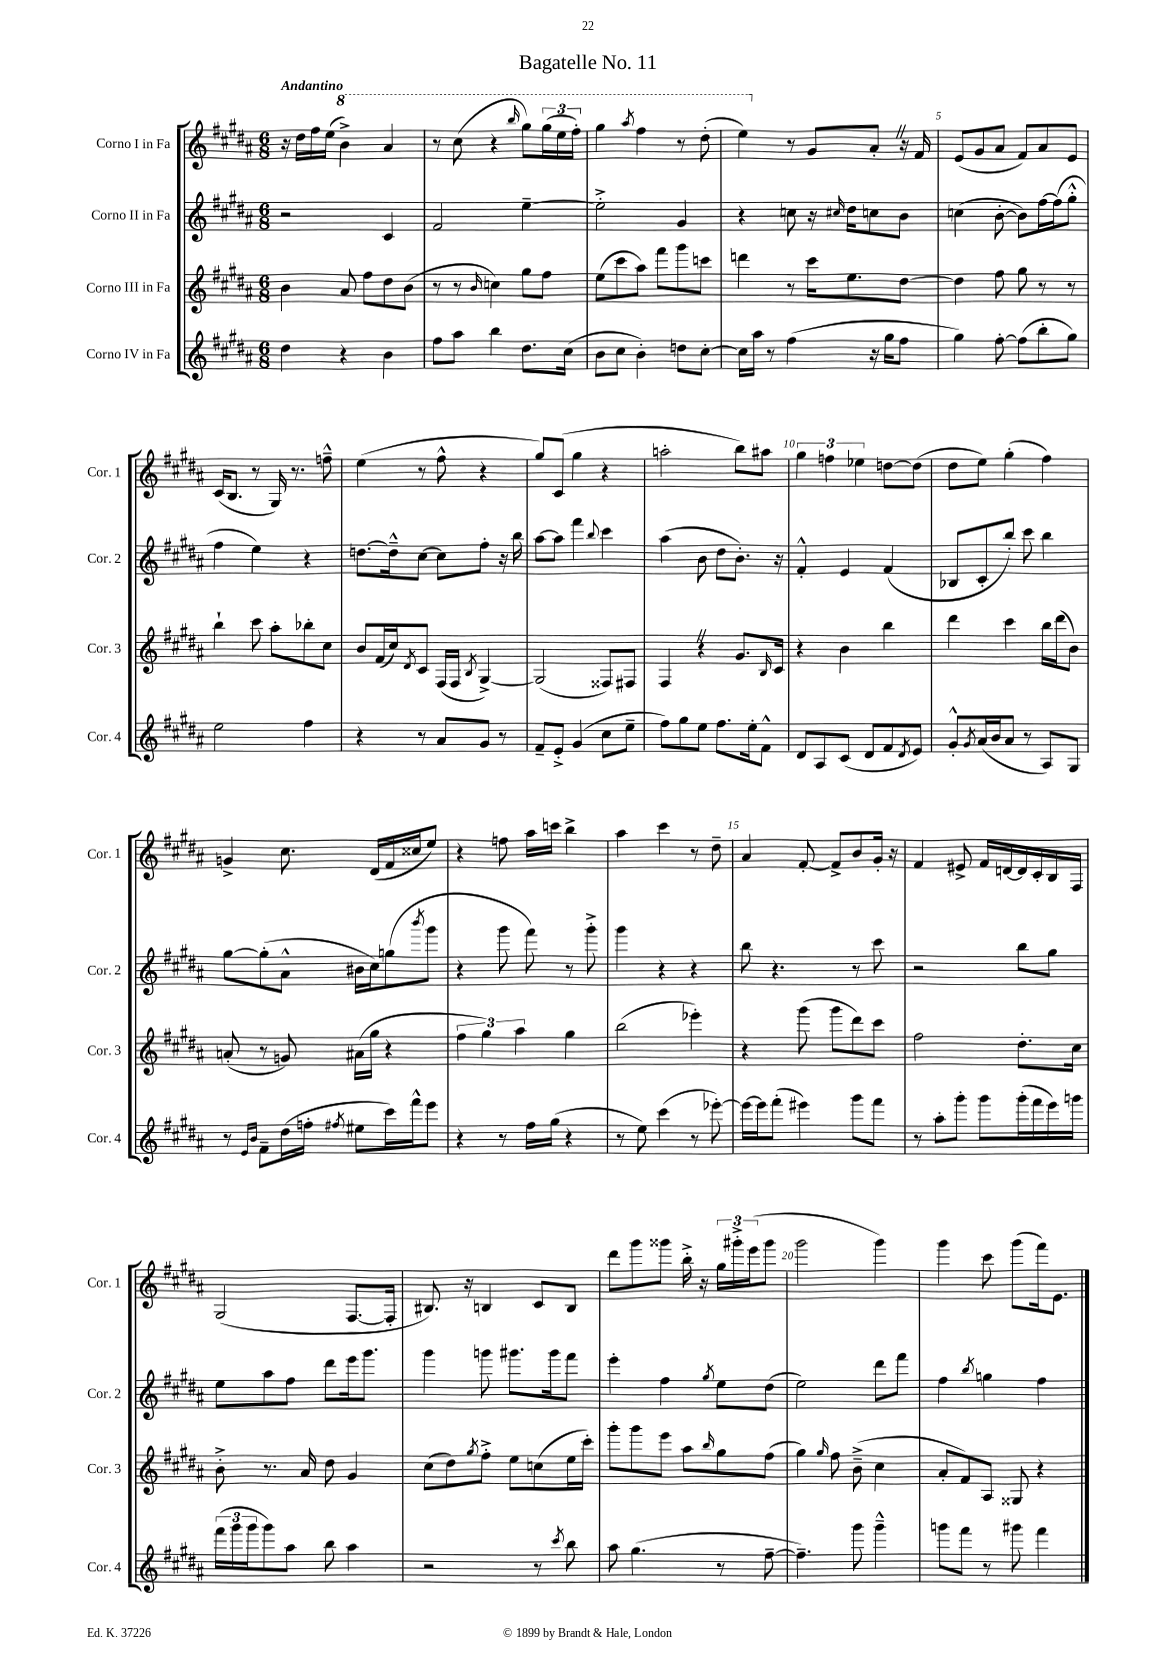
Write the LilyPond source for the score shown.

\header { title = "Bagatelle No. 11" }
<<
\new StaffGroup <<
\new Staff = "s0" \with { instrumentName = "Corno I in Fa" shortInstrumentName = "Cor. 1" } {
    \clef treble \key b \major \numericTimeSignature \time 6/8 \tempo "Andantino"
    r16 dis''16 fis''16 e''16( \ottava #1 b''4->) ais''4 |
    r8 cis'''8( r4 \grace { b'''16 } gis'''8) \tuplet 3/2 { gis'''16( e'''16 fis'''16-.) } |
    gis'''4 \acciaccatura { ais'''8 } fis'''4 r8 dis'''8-.( |
    e'''4) \ottava #0 r8 gis'8 ais'8-. \once \override BreathingSign.text = \markup { \musicglyph "scripts.caesura.straight" } \breathe r16 fis'16 |
    e'8( gis'8 ais'8 fis'8) ais'8 e'8 |
    cis'16( b8. r8 gis16) r8. f''8---^ |
    e''4( r8 fis''8-^ r4 |
    gis''8) cis'8( gis''4 r4 |
    a''2-. b''8) ais''8 |
    \tuplet 3/2 { gis''4 f''4 ees''4 } d''8~ d''8( |
    dis''8 e''8) gis''4-.( fis''4) |
    g'4-> cis''8. dis'16( fis'16 cisis''16 e''8) |
    r4 f''8 ais''16 c'''16 b''4-> |
    ais''4 cis'''4 r8 dis''8-- |
    ais'4 fis'8~-. fis'8-> b'8 gis'16-. r16 |
    fis'4 eis'8-> fis'16 d'16~ d'16 cis'16-. b16 fis16 |
    gis2( fis8.~ fis16-. |
    bis8.) r16 b4 cis'8 b8 |
    dis'''8 gis'''8 gisis'''8 b''16-.-> r16 \tuplet 3/2 { gis''16 gis'''16-.-> e'''16( } gis'''8 |
    gis'''2 gis'''4) |
    gis'''4 cis'''8 gis'''8( fis'''16) e'8. \bar "|." |
}
\new Staff = "s1" \with { instrumentName = "Corno II in Fa" shortInstrumentName = "Cor. 2" } {
    \clef treble \key b \major \numericTimeSignature \time 6/8
    r2 cis'4 |
    fis'2 e''4~-- |
    e''2-.-> gis'4 |
    r4 c''8 r16 \grace { cis''16 } dis''16 c''8 b'8 |
    c''4( b'8~-. b'8) fis''16~ fis''16( gis''8-.-^ |
    fis''4 e''4) r4 |
    d''8.~ d''16---^ cis''8~ cis''8 fis''8-. r16 b''16 |
    ais''8~ ais''8 fis'''4 \appoggiatura { b''8 } cis'''4 |
    ais''4( b'8 dis''8 b'8.-.) r16 |
    fis'4-.-^ e'4 fis'4( |
    bes8 cis'8-. b''8-.) cis'''8 b''4 |
    gis''8~ gis''8-.( ais'8-^ bis'16 cis''16) g''8( \acciaccatura { b'''8 } gis'''8 |
    r4 gis'''8 fis'''8) r8 gis'''8-.-> |
    gis'''4 r4 r4 |
    b''8 r4. r8 cis'''8 |
    r2 b''8 gis''8 |
    e''8 ais''8 fis''8 dis'''8 e'''16 gis'''8. |
    gis'''4 g'''8 gis'''8. gis'''16 fis'''8 |
    e'''4-. fis''4 \acciaccatura { gis''8 } e''8 dis''8( |
    e''2) dis'''8 fis'''8 |
    fis''4 \acciaccatura { b''8 } g''4 fis''4 \bar "|." |
}
\new Staff = "s2" \with { instrumentName = "Corno III in Fa" shortInstrumentName = "Cor. 3" } {
    \clef treble \key b \major \numericTimeSignature \time 6/8
    b'4 ais'8 fis''8 dis''8 b'8( |
    r8 r8 \grace { b'16 } c''4) gis''8 fis''8 |
    e''8( cis'''8 ais''8) fis'''8 gis'''8 c'''8 |
    d'''4 r8 cis'''16 e''8. dis''8~ |
    dis''4 fis''8 gis''8 r8 r8 |
    b''4-! cis'''8 ais''8-. bes''8-. cis''8 |
    b'8 fis'16( cis''16) \acciaccatura { dis'8 } cis'8 fis16( fis16 \acciaccatura { b8 } gis4~->) |
    gis2( fisis8) fis8 |
    fis4 \once \override BreathingSign.text = \markup { \musicglyph "scripts.caesura.straight" } \breathe r4 gis'8. \grace { b16 } cis'16 |
    r4 b'4 b''4 |
    dis'''4 cis'''4 b''16 dis'''16( b'8) |
    a'8-.( r8 g'8) ais'16( gis''16 r4 |
    \tuplet 3/2 { fis''4 gis''4) ais''4 } gis''4 |
    b''2( ees'''4-.) |
    r4 gis'''8( gis'''8 dis'''8) cis'''8 |
    fis''2 dis''8.-. cis''16 |
    b'8-.-> r8. ais'16 dis''8 gis'4 |
    cis''8( dis''8) \acciaccatura { gis''8 } fis''8-.-> e''8 c''8( e''16 cis'''16-.) |
    gis'''8-. gis'''8 e'''8 ais''8 \grace { b''16 } gis''8 fis''8( |
    gis''4) \grace { gis''16 } fis''8 b'8--->( cis''4 |
    ais'8-. fis'8) ais8 gisis8 r4 \bar "|." |
}
\new Staff = "s3" \with { instrumentName = "Corno IV in Fa" shortInstrumentName = "Cor. 4" } {
    \clef treble \key b \major \numericTimeSignature \time 6/8
    dis''4 r4 b'4 |
    fis''8 ais''8 b''4 dis''8. cis''16( |
    b'8 cis''8 b'4-.) d''8 cis''8~-. |
    cis''16 ais''16 r8 fis''4( r16 gis''16 fis''8 |
    gis''4) fis''8~-. fis''8( b''8-. gis''8) |
    e''2 fis''4 |
    r4 r8 ais'8 gis'8 r8 |
    fis'8-- e'8-.-> gis'4( cis''8 e''8-- |
    fis''8) gis''8 e''8 fis''8. e''16-. fis'8-^ |
    dis'8 ais8 cis'8( dis'8 fis'8 \acciaccatura { dis'8 } e'8) |
    gis'8-.-^ \acciaccatura { gis'8 } ais'16( b'16 ais'8 r8 ais8) gis8 |
    r8 \grace { e'16 b'16 } fis'8-- dis''16( f''16-. \acciaccatura { fis''8 } eis''8 cis'''16) fis'''16-^ e'''8 |
    r4 r8 fis''16 gis''16( r4 |
    r8 e''8) cis'''4( r8 ees'''8~-.) |
    ees'''16~ ees'''16 fis'''8-.( eis'''4) gis'''8 fis'''8 |
    r8 ais''8-. gis'''8-. gis'''8 gis'''16-.( fis'''16 e'''16) g'''16 |
    \tuplet 3/2 { fis'''16( gis'''16 gis'''16 } gis'''8) ais''8 b''8 ais''4 |
    r2 r8 \acciaccatura { cis'''8 } b''8 |
    ais''8 gis''4.( r8 fis''8~-- |
    fis''4.--) gis'''8 gis'''4---^ |
    g'''8 fis'''8 r8 gis'''8 fis'''4 \bar "|." |
}
>>
>>
\layout { \context { \Score \override BarNumber.break-visibility = ##(#f #t #t) barNumberVisibility = #(every-nth-bar-number-visible 5) } }
